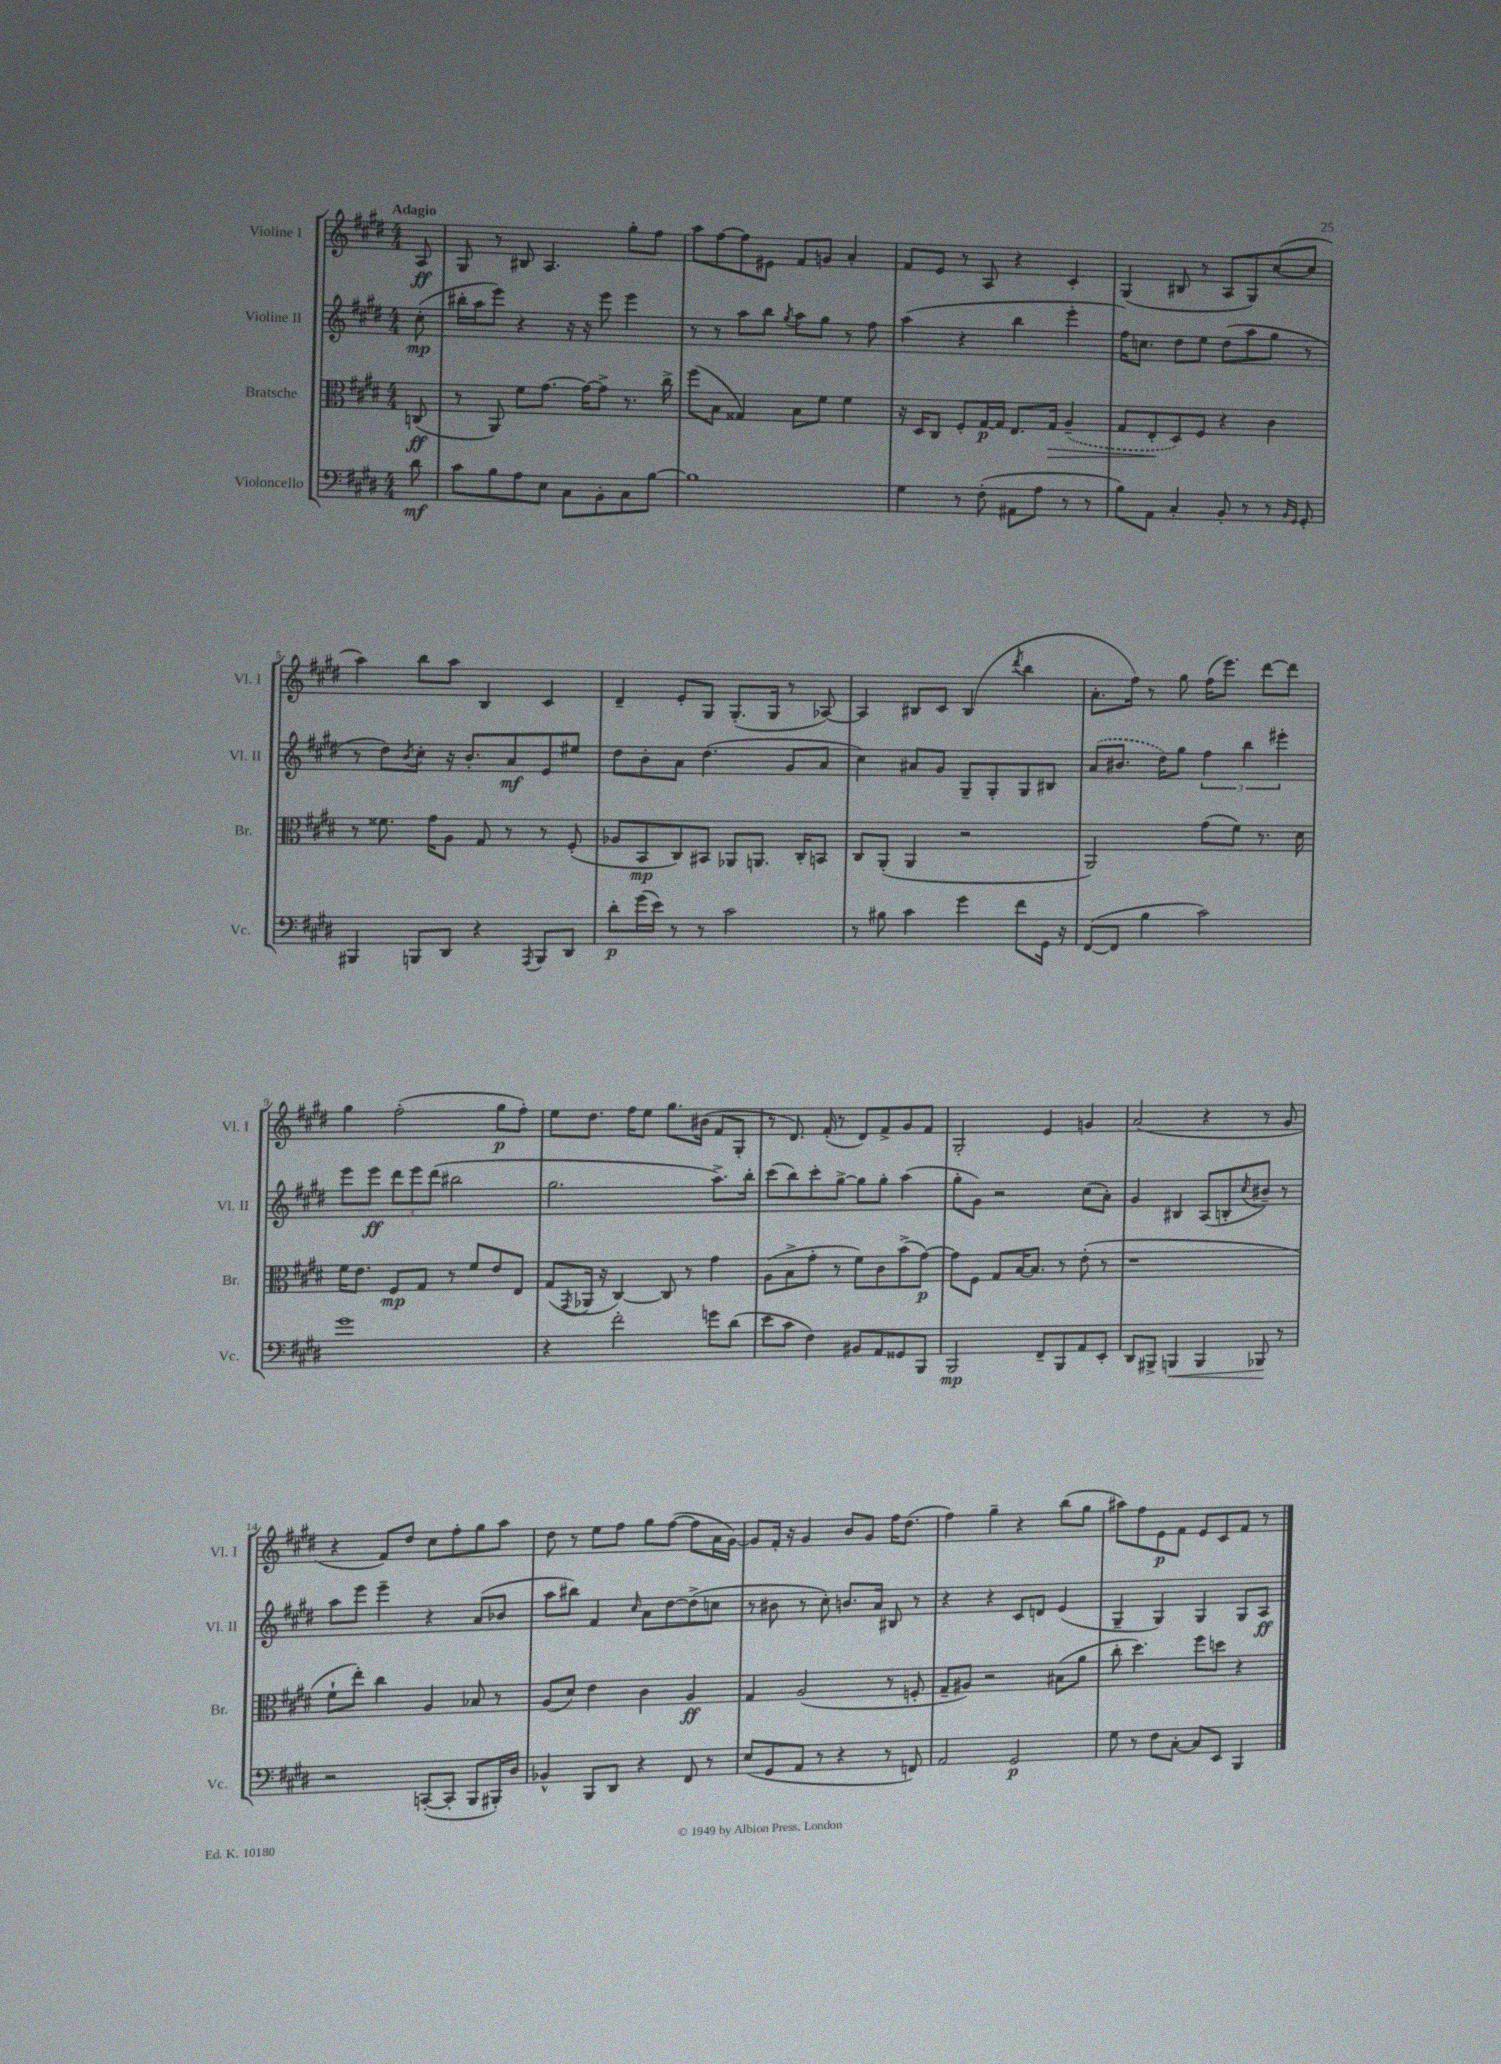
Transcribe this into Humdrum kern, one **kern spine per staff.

**kern	**kern	**kern	**kern
*staff4	*staff3	*staff2	*staff1
*clefF4	*clefC3	*clefG2	*clefG2
*k[f#c#g#d#]	*k[f#c#g#d#]	*k[f#c#g#d#]	*k[f#c#g#d#]
*M4/4	*M4/4	*M4/4	*M4/4
8d#	(8C	(8cc#'	8A
=	=	=	=
8c#	8r	16bb#'	8G#
.	.	16aa	.
8B	8AA)	8eee)	8r
8A	8f#	4r	8B#
8E	[8.g#	.	4.A
8C#	.	16r	.
.	16g#_	16r	.
8BB'	8g#^]	8eee	.
8C#	8.r	4eee	8gg#'
[8B	.	.	8ff#
.	16cc#^	.	.
=	=	=	=
1B]	(8ff#	8r	8aa
.	8B	8r	[8ff#
.	4G##)	8aa	8ff#]
.	.	8bb	8e#
.	.	8qgg#	.
.	8B	8aa	8f#
.	8f#	8gg#	8g
.	4f#	8r	4a'
.	.	8ff#	.
=	=	=	=
4G#	16r	(4aa	8f#
.	16D#	.	.
.	8C#	.	8e
8r	8F#'	4r	8r
(8F#'	[16G#	.	8A
.	16G#]	.	.
8AA#	8.E	4bb	4r
8A	.	.	.
.	16G#	.	.
8r	(4A~	4eee'	4c#'
8r	.	.	.
=	=	=	=
8B)	8G#	16ff#)	(4G#
.	.	8.cc	.
8AA	8E'	.	.
4C#'	8D#)	8dd#	8B#
.	8F#	8ee	8r
8BB'	4r	(8dd#	8A
8r	.	8aa	8G#)
8r	4c#	8gg#	([8cc#
16qqBB	.	.	.
16qqGG#	.	.	.
8GG#'	.	8r	8cc#]
=	=	=	=
4BBB#	8r	8r	4aa)
.	8.f##	8dd#)	.
.	.	8qb	.
8BBB	.	8cc#'	8bb
.	16g#	.	.
8DD#	8A	16r	8aa
.	.	8.b'	.
4r	8G#	.	4B
.	8r	8a	.
8qAAA	.	.	.
8BBB	8r	8e	4c#
8DD#	(8F#'	8ee#	.
=	=	=	=
8d#'	8A-	8dd#	4d#~
(16g#	8BB	8b'	.
16e)	.	.	.
8r	8C#)	8a	8e'
8r	8BB#	(4.dd#	8G#
2c#	8AA-	.	(8.G#'
.	8.AA	.	.
.	.	.	16G#
.	.	8g#	8r
.	16C#'	.	.
.	8BB	8a	[8A-)
=	=	=	=
8r	8C#	4cc#)	4A-]
8B#	(8AA'	.	.
4c#	4AA	8a#	8B#
.	.	8g#	8c#
4g#	2r	8G#~	(4B#
.	.	8G#'	.
.	.	.	8qddd#
8f#	.	8G#	4bb
16GG#	.	8B#	.
16r	.	.	.
=	=	=	=
([8FF#	2AA)	(8a	8.a'
8FF#]	.	8.b#	.
.	.	.	16ff#)
4B	.	.	8r
.	.	16dd#)	.
.	.	8gg#	8gg#
2c#)	(8g#	6ff#	(16ff#
.	.	.	8.eee)
.	8f#)	.	.
.	.	6bb	.
.	8.r	.	[8ddd#
.	.	6eee#'	.
.	.	.	8ddd#]
.	16d#	.	.
=	=	=	=
1g#	16f#	8eee	4gg#
.	8.e	.	.
.	.	8eee	.
.	8F#	12ddd#	(2ff#'
.	.	12eee	.
.	8G#	.	.
.	.	(12ddd#	.
.	8r	2bb#	.
.	8f#	.	.
.	8e	.	8gg#
.	8E	.	8ff#')
=	=	=	=
4r	(8G#	2.gg#	8ee
.	8qGG#	.	.
.	16AA-	.	8.dd#
.	16r	.	.
2f#'	[4C#)	.	.
.	.	.	16ff#
.	.	.	8ee
.	8C#]	.	8.gg#
.	8r	.	.
.	.	.	(16b#
8g	4g#	8.aa^)	8f#
(8d#	.	.	8G#'
.	.	16bb'	.
=	=	=	=
8e	(8A	(8ccc#	8r
8c#	8B^	8bb)	8.d#)
4F#)	8g#'	8ccc#'	.
.	.	.	(16f#'
.	8r	[8gg#^	8r
8BB#	8f#)	8gg#]	8d#)
8AA	8c#	8gg#'	8f#^
8GG##	(8b^	(4aa	8g#
8BBB	[8g#)	.	8f#
=	=	=	=
2BBB	8g#]	8gg#'	2G#'
.	8F#	8g#)	.
.	8G#	2r	.
.	[16B	.	.
.	8.B]	.	.
8FF#~	.	.	4e
8BBB	8r	.	.
8AA	(8e'	(8cc#	4g
8EE'	8r	8a')	.
=	=	=	=
8DD#	1r	4g#	(2a
8BBB#^	.	.	.
4BBB	.	4B#	.
4BBB	.	(8A	4r
.	.	8B'	.
.	.	8qcc#	.
8BBB-	.	8b#~)	8r
8r	.	8r	8g#
=	=	=	=
2r	8f#`	8aa	4r
.	8ee')	8eee	.
.	4cc#	4eee~	8f#)
.	.	.	8dd#
([8CC'	4A	4r	8cc#
8CC']	.	.	8ff#'
8BBB	8B-	(8a	8gg#
16BBB#')	8r	8b-	8aa
16D#	.	.	.
=	=	=	=
4BB-^^	(8A	8aa	8dd#
.	8d#)	8bb#)	8r
8BBB	4e	4f#	8ee
8DD#	.	.	8ff#
.	.	16qqcc#	.
4r	4c#	8a	8gg#
.	.	[8dd#	([8ff#
8FF#	4A	(8dd#^]	8ff#]
8r	.	8cc	16a
.	.	.	[16g#)
=	=	=	=
(8E	4G#	8r	8g#]
8GG#	.	8b#	16f#'
.	.	.	16r
8AA	(2A	8r	4g#
8r	.	8cc#')	.
4r	.	8.b	8b
.	.	.	8g#
.	.	16a	.
8r	8r	8B#	16ff#
.	.	.	(8.dd#
8FF)	8F'	8r	.
=	=	=	=
2AA	8G#~	4r	4ff#)
.	8A#)	.	.
.	2r	4r	4gg#~
2GG#	.	8c#	4r
.	.	8d	.
.	(8B#	(4e	(8bb
.	8a	.	8gg#
=	=	=	=
8G#	8cc#'	4G#~	8aa#)
8r	4.dd#)	.	8ff#
8F#	.	4G#)	8e
[8C#'	.	.	8f#
8C#]	8ff#	4G#	8e
8EE	8dd	.	8c#
4BBB	4r	8G#	8f#
.	.	8A	8r
==	==	==	==
*-	*-	*-	*-
